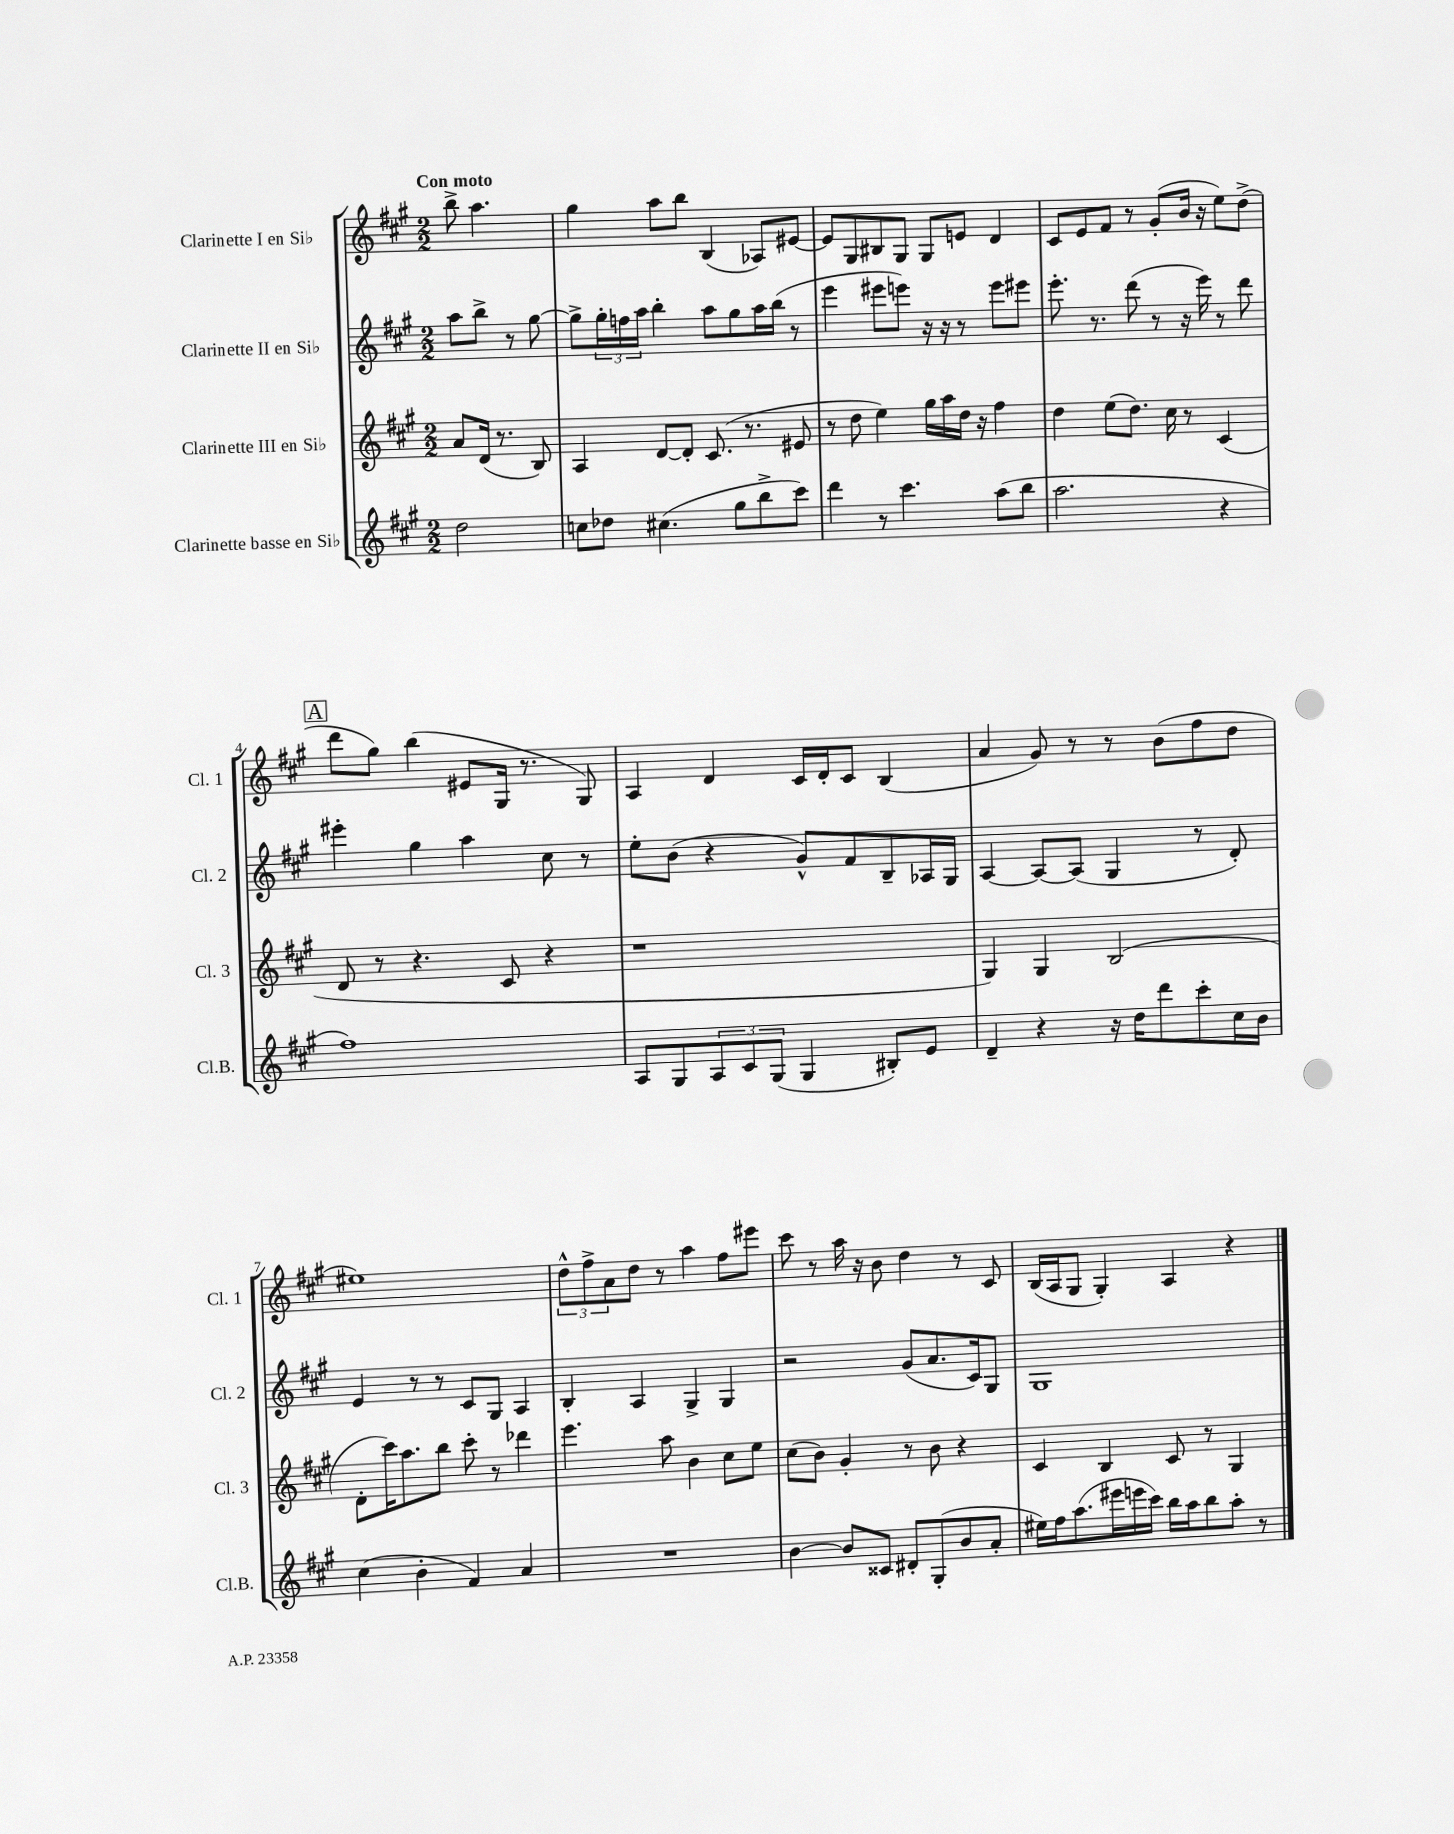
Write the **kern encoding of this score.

**kern	**kern	**kern	**kern
*staff4	*staff3	*staff2	*staff1
*clefG2	*clefG2	*clefG2	*clefG2
*k[f#c#g#]	*k[f#c#g#]	*k[f#c#g#]	*k[f#c#g#]
*M2/2	*M2/2	*M2/2	*M2/2
2dd	8a	8aa	8bb^
.	(16d	8bb^	4.aa
.	8.r	.	.
.	.	8r	.
.	8B)	[8gg#	.
=	=	=	=
8cc	4A	8gg#^]	4gg#
8dd-	.	24gg#'	.
.	.	24ff	.
.	.	24aa	.
(4.cc#	[8d	4bb'	8aa
.	8d']	.	8bb
.	(8.c#	8aa	(4B
8gg#	.	8gg#	.
.	8.r	.	.
8bb^	.	16aa	8A-)
.	.	(16bb	.
8ccc#)	8e#	8r	[8e#
=	=	=	=
4ddd	8r	4eee	8e#]
.	8dd	.	8G#
8r	4ee)	8eee#	8B#
4.ccc#	.	8eee)	8G#
.	16gg#	16r	8G#
.	16aa	16r	.
.	16dd	8r	8e
.	16r	.	.
(8aa	4ff#	8eee	4d
8bb	.	8eee#	.
=	=	=	=
2.aa	4dd	8.eee'	8c#
.	.	.	8e
.	.	8.r	.
.	(8ee	.	8f#
.	8.dd)	(8ddd	8r
.	.	8r	(8g#'
.	16cc#	.	.
.	8r	16r	16b
.	.	16eee)	16r
4r	(4c#	8r	8ee)
.	.	8ddd	(8dd^
=	=	=	=
1ff#)	8d	4eee#'	8ddd
.	8r	.	8gg#)
.	4.r	4gg#	(4bb
.	.	4aa	8e#
.	8c#	.	16G#
.	.	.	8.r
.	4r	8cc#	.
.	.	8r	8G#)
=	=	=	=
8A	1r	8ee'	4A
8G#	.	(8b	.
12A	.	4r	4d
12c#	.	.	.
(12G#	.	.	.
4G#	.	8g#^^)	16c#
.	.	.	16d'
.	.	8f#	8c#
8B#')	.	8B~	(4B
8e	.	16A-	.
.	.	16G#	.
=	=	=	=
4d~	4G#)	[4A	4a
4r	4G#	8A_	8g#)
.	.	(8A]	8r
16r	(2B	4G#	8r
16dd	.	.	.
8ddd	.	.	(8b
8ccc#'	.	8r	8ff#
16cc#	.	8d')	8dd
16b	.	.	.
=	=	=	=
(4cc#	8d'	4e	1ee#)
.	16ccc#)	.	.
.	8.aa	.	.
4b'	.	8r	.
.	8bb	8r	.
4f#)	8ccc#'	8c#	.
.	8r	8G#	.
4a	4ddd-	4A	.
=	=	=	=
1r	4.eee	4B'	12dd^^
.	.	.	12ff#^
.	.	.	12a
.	.	4A	8dd
.	8aa	.	8r
.	4b	4G#^	4aa
.	8cc#	4G#	8ff#
.	8ee	.	8eee#
=	=	=	=
[4b	(8cc#	2r	8ccc#
.	8b)	.	8r
8b]	4g#'	.	16aa
.	.	.	16r
8c##	.	.	8b
8d#'	8r	(8g#	4dd
(8G#'	8b	8.a	.
8b	4r	.	8r
.	.	16c#)	.
8a'	.	8G#	8c#
=	=	=	=
16ee#)	4c#	1G#	(16B
16ff#	.	.	16A
(8.aa	.	.	8G#
.	4B	.	4G#')
16eee#	.	.	.
16eee	.	.	.
16ccc#)	.	.	.
16bb	8c#	.	4A
16aa	.	.	.
8bb	8r	.	.
8aa'	4G#	.	4r
8r	.	.	.
==	==	==	==
*-	*-	*-	*-
